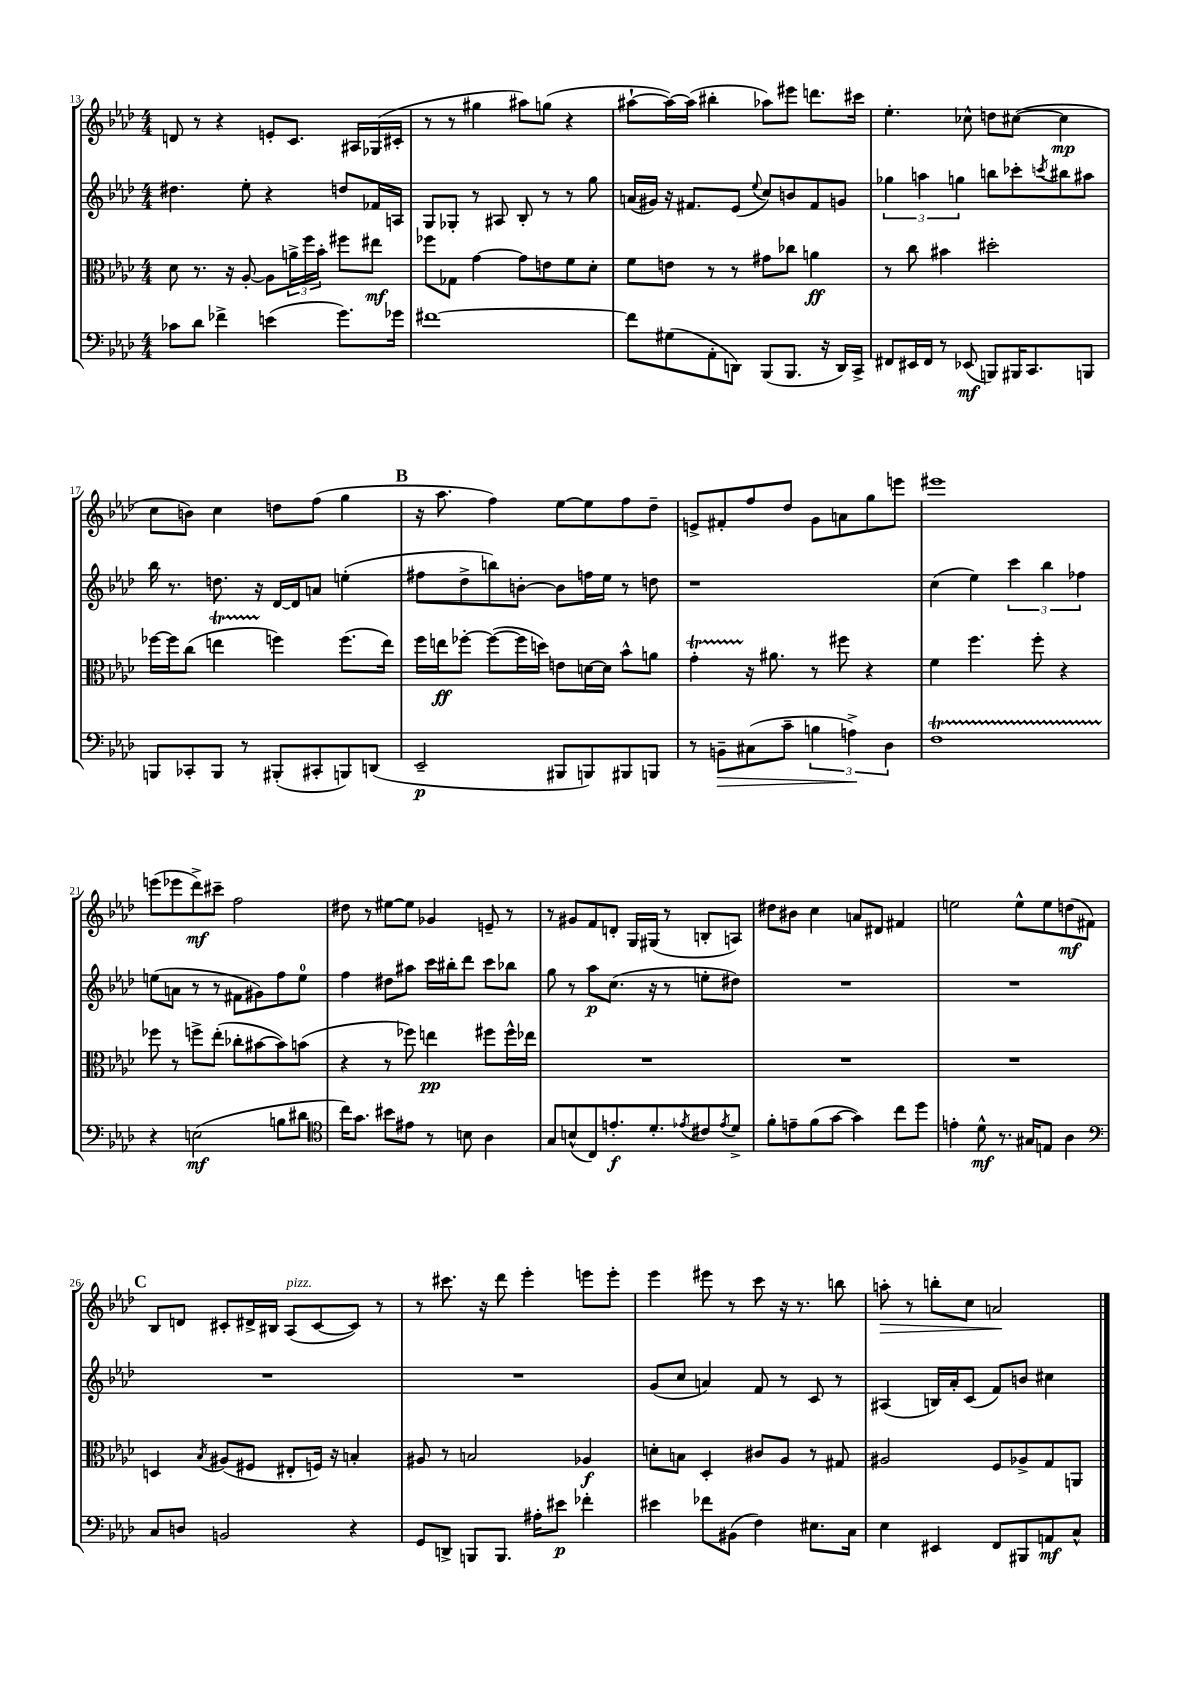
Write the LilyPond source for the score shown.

<<
\new StaffGroup <<
\new Staff = "s0" {
    \clef treble \key aes \major \numericTimeSignature \time 4/4
    d'8 r8 r4 e'8-. c'8. ais16 ges16( cis'16-. |
    r8 r8 gis''4 ais''8) g''8( r4 |
    ais''8~-! ais''16~) ais''16( bis''4-. aes''8) eis'''8 d'''8. cis'''16 |
    ees''4.-. ces''8-^ d''8 cis''8~( cis''4\mp |
    c''8 b'8) c''4 d''8 f''8( g''4 |
    \mark \markup { \bold "B" } r16 aes''8. f''4) ees''8~ ees''8 f''8 des''8-- |
    e'8-> fis'8-. f''8 des''8 g'8 a'8 g''8 e'''8 |
    eis'''1 |
    e'''8( ees'''8 des'''8->\mf) cis'''8-- f''2 |
    dis''8 r8 eis''8~ eis''8 ges'4 e'8-- r8 |
    r8 gis'8 f'8 d'8-. g16 gis16( r8 b8-. a8) |
    dis''8 bis'8 c''4 a'8 dis'8 fis'4 |
    e''2 e''8-^ e''8 d''8\mf( fis'8) |
    \mark \markup { \bold "C" } bes8 d'8 cis'8-. dis'16-> bis16 aes8^\markup { \italic "pizz." }( cis'8~ cis'8) r8 |
    r8 cis'''8. r16 des'''8 ees'''4-. e'''8 e'''8-. |
    ees'''4 eis'''8 r8 c'''8 r16 r8. b''8 |
    a''8-.\> r8 b''8-. c''8 a'2\! \bar "|." |
}
\new Staff = "s1" {
    \clef treble \key aes \major \numericTimeSignature \time 4/4
    dis''4. ees''8-. r4 d''8 fes'16 a16 |
    g8 ges8-. r8 ais8 bes8-. r8 r8 g''8 |
    a'16( gis'16) r16 fis'8. ees'8( \appoggiatura { ees''8 } c''8) b'8 fis'8 g'8 |
    \tuplet 3/2 { ges''4 a''4 g''4 } b''8 ces'''8-. \acciaccatura { c'''8 } bis''8 ais''8 |
    bes''16 r8. d''8. r16 des'16~ des'16 a'8 e''4-.( |
    \mark \markup { \bold "B" } fis''8 des''8-> b''8) b'8~-. b'8 f''16 ees''16 r8 d''8 |
    r1 |
    c''4( ees''4) \tuplet 3/2 { c'''4 bes''4 fes''4 } |
    e''8( a'8 r8 r8 fis'8 gis'8) f''8 e''8-0 |
    f''4 dis''8 ais''8 c'''16 bis''16-. des'''8 c'''8 bes''8 |
    g''8 r8 aes''8\p c''8.( r16 r8 e''8-. dis''8) |
    R1 |
    R1 |
    \mark \markup { \bold "C" } R1 |
    R1 |
    g'8( c''8 a'4) f'8 r8 c'8 r8 |
    ais4( b16) aes'16-. c'8( f'8) b'8 cis''4 \bar "|." |
}
\new Staff = "s2" {
    \clef alto \key aes \major \numericTimeSignature \time 4/4
    des'8 r8. r16 aes8~-. aes8 \tuplet 3/2 { a'16-> f''16 bes'16-. } fis''8 eis''8\mf |
    fes''8 ges8 g'4~ g'8 e'8 f'8 des'8-. |
    f'8 e'8 r8 r8 gis'8 ces''8 a'4\ff |
    r8 c''8 bis'4 dis''2-. |
    fes''16~ fes''16 c''8( e''4\startTrillSpan f''4\stopTrillSpan) f''8.( e''16) |
    \mark \markup { \bold "B" } f''16 e''16\ff fes''8~-. fes''8~( fes''16 d''16) e'8 d'16~ d'16 bes'8-^ a'8 |
    g'4-.\startTrillSpan r16\stopTrillSpan ais'8. r8 fis''8 r4 |
    f'4 f''4. f''8-. r4 |
    fes''8 r8 f''8-> ees''8-.( ces''8-. bis'8~ bis'8) b'8( |
    r4 r8 fes''8) e''4\pp fis''8 fis''16-^ ees''16 |
    R1 |
    R1 |
    R1 |
    \mark \markup { \bold "C" } d4 \acciaccatura { bes8 } ais8( fis8 eis8-. f16) r16 b4-. |
    ais8 r8 b2 aes4\f |
    d'8-. b8 des4-. cis'8 aes8 r8 gis8 |
    ais2 f8 aes8-> g8 a,8 \bar "|." |
}
\new Staff = "s3" {
    \clef bass \key aes \major \numericTimeSignature \time 4/4
    ces'8 des'8 fes'4-> e'4( g'8.) ges'16 |
    fis'1~ |
    fis'8 gis8( aes,8-. d,8) bes,,8( bes,,8. r16 d,16) c,16-> |
    fis,8 eis,16 fis,16 r8 ees,8\mf( b,,8) bis,,16 c,8. b,,8 |
    b,,8 ces,8-. b,,8 r8 bis,,8-.( cis,8-. b,,8) d,8( |
    \mark \markup { \bold "B" } ees,2--\p bis,,8 b,,8) bis,,8 b,,8 |
    r8 b,8--\> cis8( c'8-- \tuplet 3/2 { b4 a4->\!) des4 } |
    f1\startTrillSpan |
    r4\stopTrillSpan e2\mf( b8 dis'8 |
    \clef tenor c''16) g'8. bis'8 eis'8 r8 b8 aes4 |
    g8 b8-^( c8) e'8.-.\f des'8.-. \acciaccatura { ees'8 } cis'8 \acciaccatura { ees'8 } des'8-> |
    f'8-. e'8-- f'8( g'8~ g'4) c''8 des''8 |
    e'4-. des'8-^\mf r8. gis16 e8 aes4 |
    \mark \markup { \bold "C" } \clef bass c8 d8 b,2 r4 |
    g,8 d,8-> b,,8 b,,8. ais16-. eis'8\p fes'4-. |
    eis'4 fes'8 bis,8( f4) eis8. c16 |
    ees4 eis,4 f,8 bis,,8 a,8\mf c8-^ \bar "|." |
}
>>
>>
\layout { \context { \Score currentBarNumber = #13 } }
